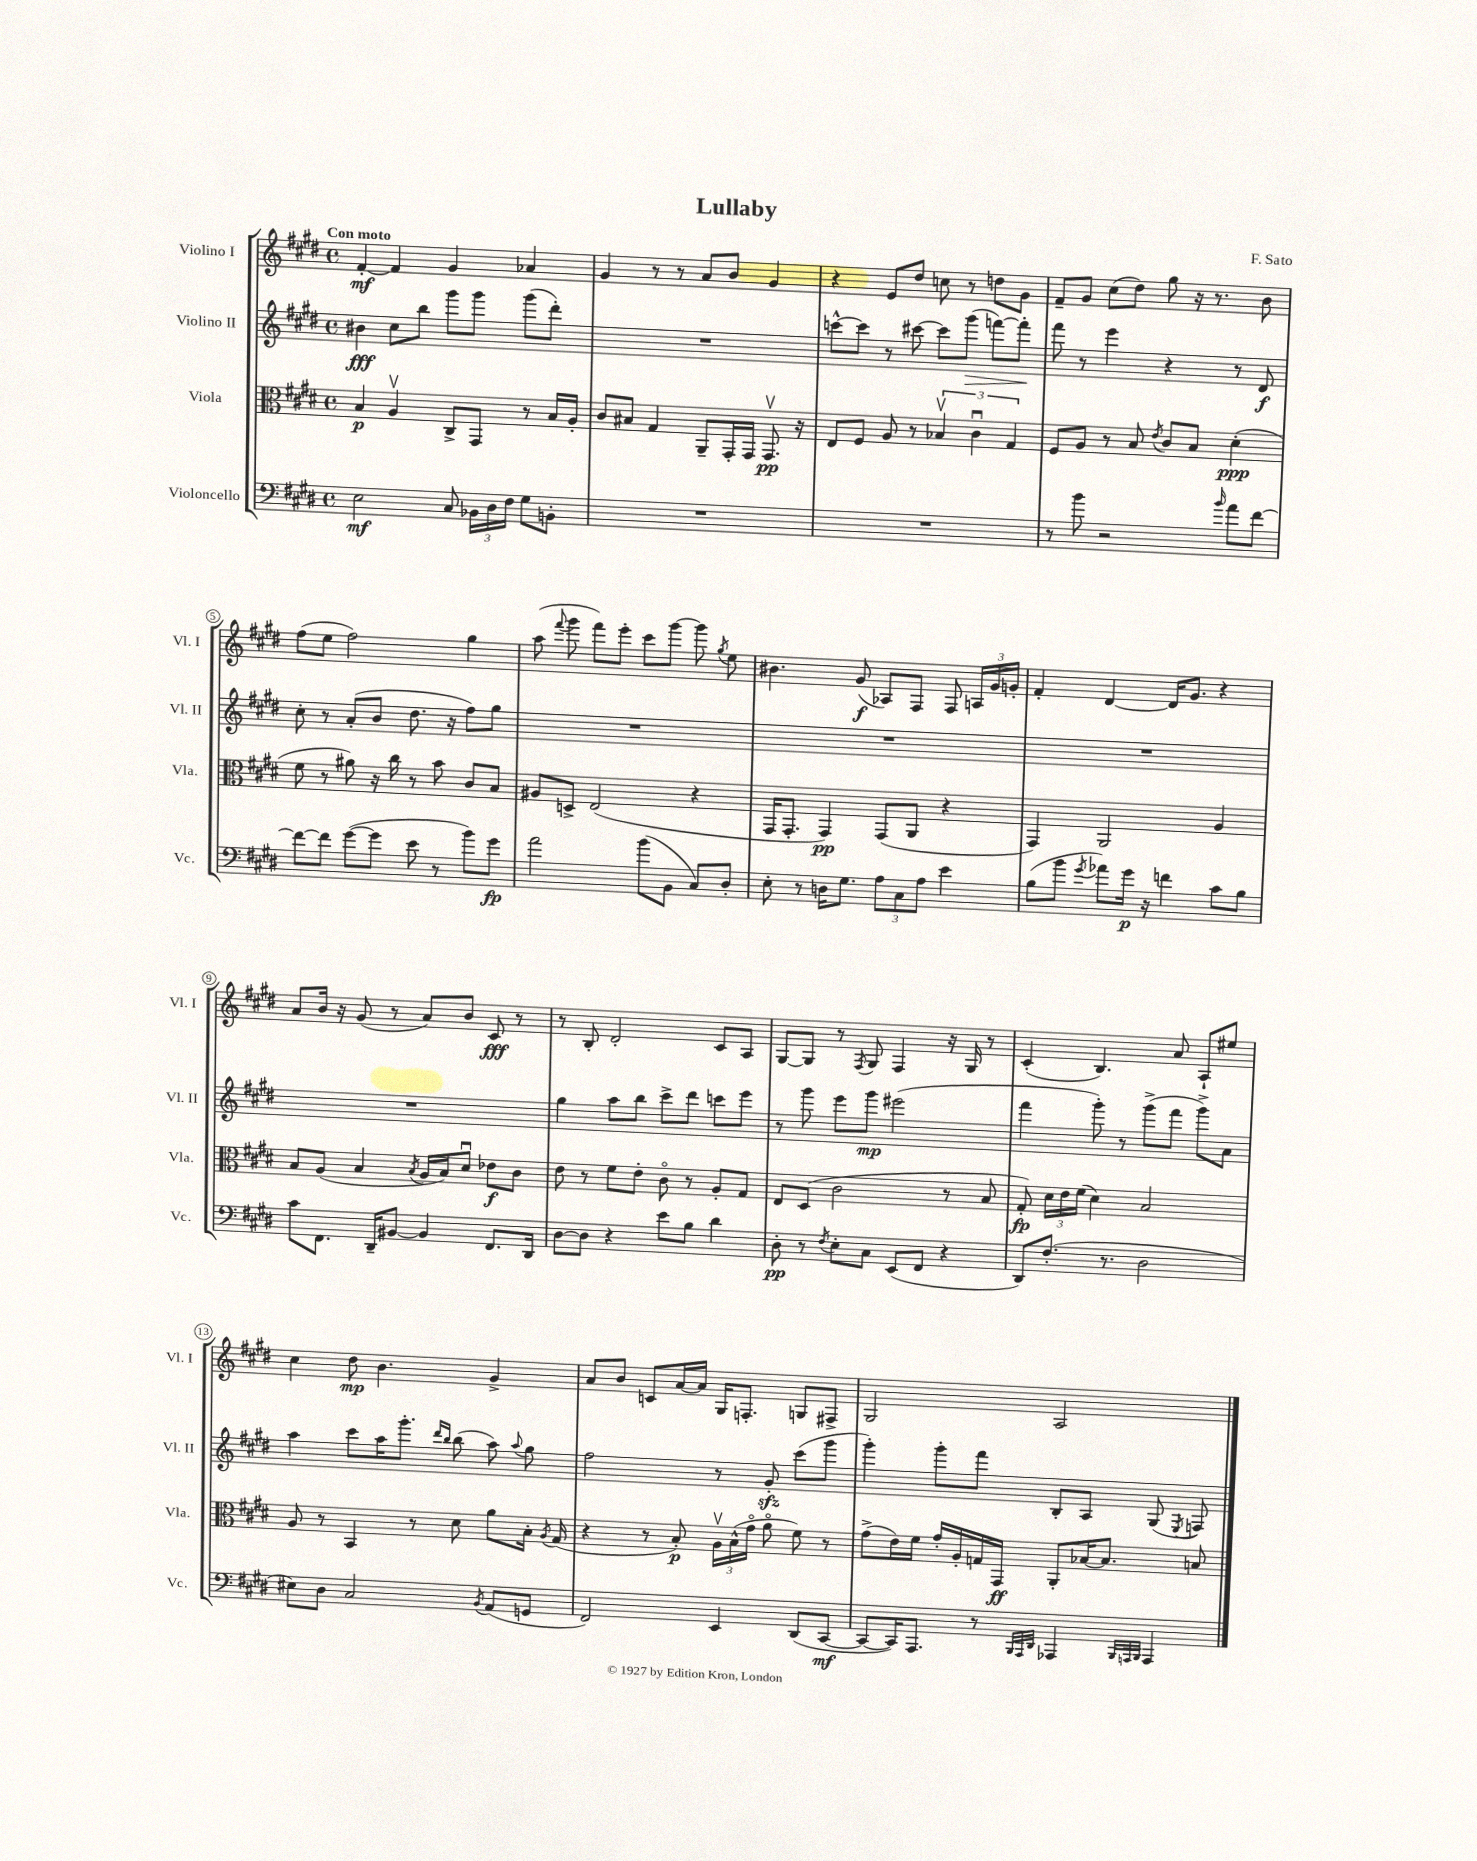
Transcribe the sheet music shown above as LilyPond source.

\header { title = "Lullaby" composer = "F. Sato" }
<<
\new StaffGroup <<
\new Staff = "s0" \with { instrumentName = "Violino I" shortInstrumentName = "Vl. I" } {
    \clef treble \key e \major \defaultTimeSignature \time 4/4 \tempo "Con moto"
    \autoBeamOff fis'4~-.\mf fis'4 gis'4 aes'4 |
    gis'4 r8 r8 a'8[ b'8] gis'4 |
    r4 e'8[ dis''8] c''8 r8 d''8[ gis'8] |
    fis'8[-- gis'8] cis''8[( dis''8]) gis''8 r16 r8. b'8 |
    fis''8[( e''8] fis''2) gis''4 |
    a''8( \appoggiatura { fis'''8 } gis'''8 fis'''8[) e'''8]-. cis'''8[ gis'''8]~ gis'''8 \acciaccatura { gis''8 } e''8 |
    bis'4. gis'8\f( aes8[) fis8] fis8 \tuplet 3/2 { a16[ gis'16 g'16]-. } |
    fis'4-. dis'4~ dis'16[ gis'8.] r4 |
    a'8[ b'16] r16 gis'8( r8 a'8[) b'8] cis'8\fff r8 |
    r8 b8-. dis'2-. cis'8[ a8] |
    gis8[~ gis8] r8 \acciaccatura { fis8 } gis8 fis4 r16 gis16 r8 |
    cis'4-.( b4.) a'8 a8[-! eis''8] |
    cis''4 dis''8\mp b'4. gis'4-> |
    a'8[ b'8] c'8[ a'16~ a'16] gis16[ f8.]-. g8[ fis8]-> |
    gis2 a2 \bar "|." |
}
\new Staff = "s1" \with { instrumentName = "Violino II" shortInstrumentName = "Vl. II" } {
    \clef treble \key e \major \defaultTimeSignature \time 4/4
    \autoBeamOff bis'4\fff cis''8[ b''8] gis'''8[ gis'''8] gis'''8[( dis'''8]-.) |
    R1 |
    c'''8[~-^ c'''8] r8 cis'''8~ cis'''8[ gis'''8]\>( f'''8[~) f'''8]-.\! |
    fis'''8 r8 e'''4 r4 r8 dis'8\f |
    cis''8-. r8 a'8[-.( b'8] dis''8. r16 fis''8[) gis''8] |
    R1 |
    R1 |
    R1 |
    R1 |
    gis''4 a''8[ b''8] cis'''8[-> dis'''8] c'''8[ e'''8] |
    r8 gis'''8 e'''8[ gis'''8]\mp eis'''2( |
    fis'''4 gis'''8-.) r8 gis'''8[->( fis'''8] gis'''8[->) a'8] |
    a''4 cis'''8[ a''16 gis'''8.]-. \grace { dis'''16[ b''16] } b''8( a''8) \appoggiatura { a''8 } gis''8 |
    fis''2 r8 gis'8-.\sfz cis'''8[( gis'''8] |
    gis'''4-.) gis'''8[-. fis'''8] b8[-. a8] gis8( \acciaccatura { e8 } f8) \bar "|." |
}
\new Staff = "s2" \with { instrumentName = "Viola" shortInstrumentName = "Vla." } {
    \clef alto \key e \major \defaultTimeSignature \time 4/4
    \autoBeamOff b4\p a4\upbow cis8[-> gis,8] r8 b16[ a16]-. |
    cis'8[ bis8] gis4 a,8[-- gis,16-. gis,16] gis,8.\upbow\pp r16 |
    e8[ fis8] a8 r8 \tuplet 3/2 { bes4\upbow cis'4\downbow gis4 } |
    fis8[ a8] r8 b8 \acciaccatura { e'8 } cis'8[ b8] dis'4-.\ppp( |
    fis'8 r8 ais'8) r16 cis''16 r8 b'8 cis'8[ b8] |
    ais8[ d8]-> e2( r4 |
    gis,16[ gis,8.]-. gis,4\pp) gis,8[( a,8] r4 |
    gis,4) a,2 a4 |
    b8[ a8]( b4 \acciaccatura { b8 } a16[ b16) dis'8]\downbow ees'8[\f cis'8] |
    e'8 r8 fis'8[ e'8]-. cis'8\flageolet r8 a8[-. gis8] |
    e8[ dis8]( cis'2 r8 b8 |
    gis8-.\fp) \tuplet 3/2 { dis'16[ e'16 fis'16]( } dis'4) b2 |
    a8 r8 b,4 r8 dis'8 a'8[ b16]-. \acciaccatura { a8 } gis16( |
    r4 r8 b8-.\p) \tuplet 3/2 { a16[\upbow b16-^( gis'16]\flageolet } a'8\flageolet fis'8) r8 |
    gis'8[->( e'16) fis'16] gis'16[-. a16-. g16 gis,16]\ff a,8[-. bes16~ bes8.] b8 \bar "|." |
}
\new Staff = "s3" \with { instrumentName = "Violoncello" shortInstrumentName = "Vc." } {
    \clef bass \key e \major \defaultTimeSignature \time 4/4
    \autoBeamOff e2\mf cis8 \tuplet 3/2 { bes,16[ dis16 fis16] } gis8[ b,8]-. |
    R1 |
    R1 |
    r8 b'8 r2 \grace { b'16 } a'8[ fis'8]~ |
    fis'8[~ fis'8] gis'8[~( gis'8] e'8 r8 b'8[) gis'8]\fp |
    a'2 b'8[( b,8] cis8[) dis8]-. |
    e8-. r8 d16[ gis8.] \tuplet 3/2 { a8[ cis8 a8] } e'4 |
    b8[( b'8] \acciaccatura { gis'8 } aes'8[) gis'16]\p r16 f'4 cis'8[ b8] |
    cis'8[ fis,8.] dis,16[-- bis,8]~ bis,4 fis,8.[ dis,16] |
    dis8[~ dis8] r4 e'8[ b8] dis'4 |
    dis8-.\pp r8 \acciaccatura { fis8 } e8[-. cis8] e,8[( fis,8] r4 |
    dis,8[) fis8.]-.( r8. dis2 |
    eis8[) dis8] cis2 \acciaccatura { b,8 } a,8[( g,8] |
    fis,2) e,4 dis,8[( cis,8]~\mf |
    cis,8[~ cis,16) a,,8.] r8 \grace { b,,32[ a,,32 dis,32] } aes,,4 \grace { b,,32[ a,,32 b,,32] } a,,4 \bar "|." |
}
>>
>>
\layout { \context { \Score \override BarNumber.stencil = #(make-stencil-circler 0.1 0.3 ly:text-interface::print) } }
